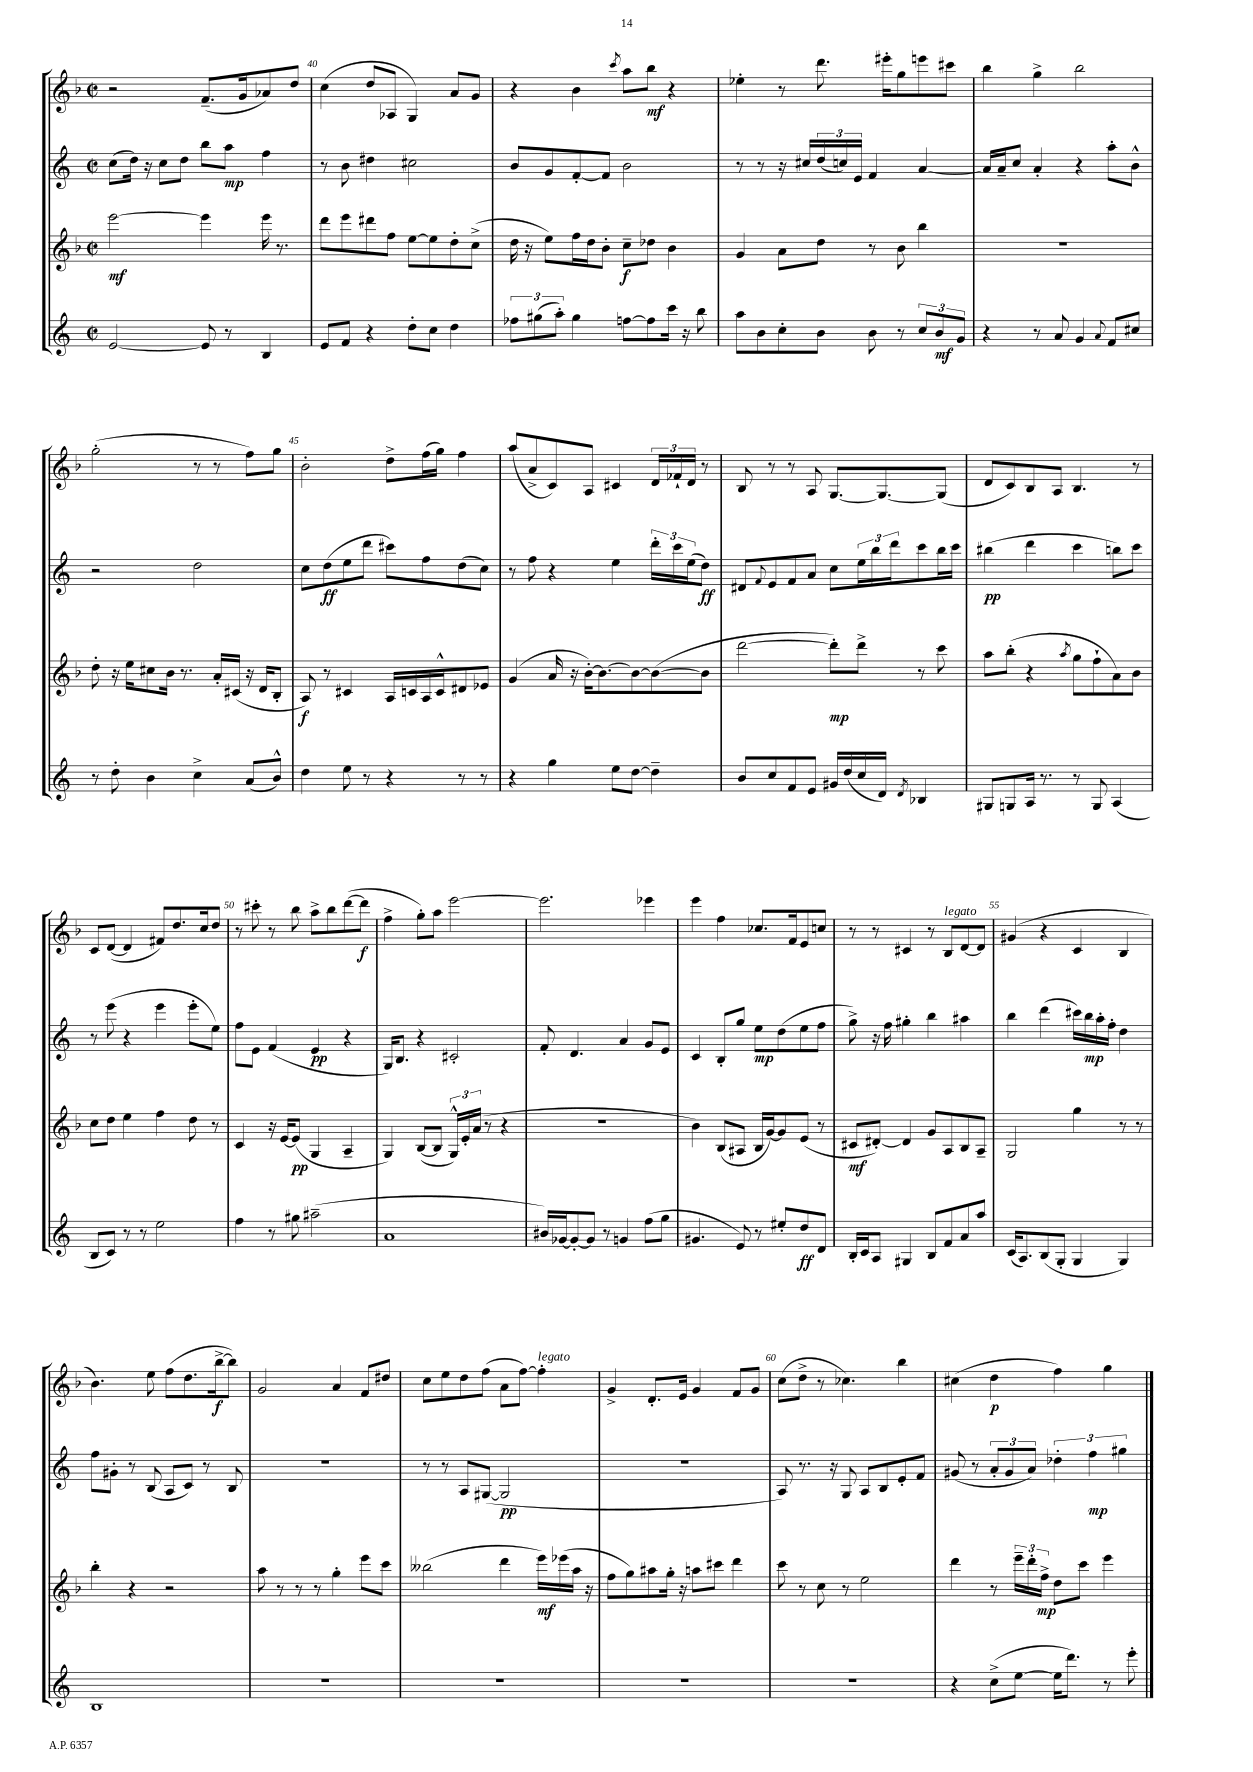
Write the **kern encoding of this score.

**kern	**kern	**kern	**kern
*staff4	*staff3	*staff2	*staff1
*clefG2	*clefG2	*clefG2	*clefG2
*k[]	*k[b-]	*k[]	*k[b-]
*M2/2	*M2/2	*M2/2	*M2/2
*met(c|)	*met(c|)	*met(c|)	*met(c|)
[2e	[2eee	(8cc	2r
.	.	16dd)	.
.	.	16r	.
.	.	8cc	.
.	.	8dd	.
8e]	4eee]	8bb	(8.f~
8r	.	8aa	.
.	.	.	16g
4B	16eee	4ff	8a-)
.	8.r	.	.
.	.	.	8dd
=	=	=	=
8e	8ddd	8r	(4cc
8f	8eee	8b	.
4r	8ddd#	4dd#	8dd
.	8ff	.	8A-
8dd'	[8ee	2cc#	4G)
8cc	8ee]	.	.
4dd	8dd'	.	8a
.	(8cc^	.	8g
=	=	=	=
12ff-	16dd	8b	4r
.	16r	.	.
(12gg#	.	.	.
.	8ee)	8g	.
12aa')	.	.	.
4gg#	16ff	[8f'	4b-
.	16dd	.	.
.	8b-'	8f]	.
.	.	.	8qccc
[8ff	8cc~	2b	8aa
8ff]	8dd-	.	8bb-
16ccc	4b-	.	4r
16r	.	.	.
8bb	.	.	.
=	=	=	=
8aa	4g	8r	4ee-'
8b	.	8r	.
8cc'	8a	16r	8r
.	.	16cc#	.
8b	8dd	(24dd	8.ddd
.	.	24cc)	.
.	.	24e	.
8b	8r	4f	.
.	.	.	16eee#'
8r	8b-	.	8gg
12cc	4bb-	[4a	8eee
12b	.	.	.
.	.	.	8ccc#
12g	.	.	.
=	=	=	=
4r	1r	16a]	4bb-
.	.	16a~	.
.	.	8cc	.
8r	.	4a'	4gg^
8a	.	.	.
4g	.	4r	2bb-
8qqa	.	.	.
8f	.	8aa'	.
8cc#	.	8b^^	.
=	=	=	=
8r	8dd'	2r	(2gg'
8dd'	16r	.	.
.	16ee	.	.
4b	8cc#	.	.
.	16b-	.	.
.	8.r	.	.
4cc^	.	2dd	8r
.	16a'	.	8r
.	(16c#	.	.
(8a	16r	.	8ff)
.	16d	.	.
8b^^)	8B-'	.	8gg
=	=	=	=
4dd	8A)	8cc	2b-'
.	8r	(8dd	.
8ee	4c#	8ee	.
8r	.	8ddd	.
4r	16A	8ccc#)	8dd^
.	16c	.	.
.	16A	8ff	(16ff
.	16c^^	.	16gg)
8r	8d#	(8dd	4ff
8r	8e-	8cc)	.
=	=	=	=
4r	(4g	8r	(8aa
.	.	8ff	8a^
4gg	16a	4r	8c)
.	16r	.	.
.	[16b-')	.	8A
.	8.b-_	.	.
8ee	.	4ee	4c#
[8dd	8b-_	.	.
4dd~]	(8b-_	24ddd'	24d
.	.	24ccc	24f-`
.	.	(24ee	24d
.	8b-]	8dd)	8r
=	=	=	=
8b	[2ddd	8d#	8B-
.	.	8qqf	.
8cc	.	8e	8r
8f	.	8f	8r
8e	.	8a	8A
16g#	8ddd'])	8cc	[8.G
(16dd	.	.	.
16cc	8ddd^	24ee	.
.	.	24bb	.
16d)	.	.	8.G_
.	.	24ddd	.
8qd	.	.	.
4B-	8r	8ccc	.
.	8ccc	16bb	(8G]
.	.	16ccc	.
=	=	=	=
8G#	8aa	(4bb#	8d
8G	(8bb-'	.	8c)
16A	4r	4ddd	8B-
8.r	.	.	.
.	.	.	8A
.	8qaa	.	.
8r	8gg	4ccc	4.B-
8G	8ff`	.	.
(4A	8a)	8bb)	.
.	8b-	8ccc	8r
=	=	=	=
8B	8cc	8r	8c
8c)	8dd	(8eee	([8d
8r	4ee	4r	4d]
8r	.	.	.
2ee	4ff	4eee	8f#)
.	.	.	8.dd
.	8dd	8eee'	.
.	.	.	16cc
.	8r	8ee)	8dd
=	=	=	=
4ff	4c	8ff	8r
.	.	8e	8ccc#'
8r	16r	(4f	8r
.	[16e	.	.
8gg#	(8e]	.	8bb-
(2aa#~	4G	4e	8aa^
.	.	.	8bb-
.	4A~	4r	([8ddd
.	.	.	8ddd]
=	=	=	=
1a	4G)	16G)	4ff^
.	.	8.B	.
.	([8B-	4r	8gg')
.	8B-]	.	8aa
.	24G^^)	2c#'	[2eee
.	24e'	.	.
.	(24a	.	.
.	8r	.	.
.	4r	.	.
=	=	=	=
16b#)	1r	8f'	2.eee]
[16g-	.	.	.
8g-'_	.	4.d	.
8g-]	.	.	.
8r	.	.	.
4g	.	4a	.
(8ff	.	8g	4eee-
8gg	.	8e	.
=	=	=	=
4.g#	4b-)	4c	4eee
.	(8B-	8B'	4ff
8e)	8A#	8gg	.
8r	16B-	8ee	8.cc-
.	[16g)	.	.
8ee#'	8g]	(8dd	.
.	.	.	16f
8dd	(8e	8ee	8e
8d	8r	8ff	8cc
=	=	=	=
16B'	8c#	8gg^)	8r
16c	.	.	.
8A	[8d#')	16r	8r
.	.	16ff	.
4G#	4d#]	4gg#'	4c#
8B	8g	4bb	8r
8f	8A	.	8B-
8a	8B-	4aa#	[8d
8aa	8A~	.	8d]
=	=	=	=
(16c	2G	4bb	(4g#
8.A)	.	.	.
(8B	.	(4ddd	4r
8G'	.	.	.
4G	4gg	16ccc#)	4c
.	.	16bb	.
.	.	16aa'	.
.	.	16ff'	.
4G)	8r	4dd	4B-
.	8r	.	.
=	=	=	=
1B	4bb-'	8ff	4.b-)
.	.	8g#'	.
.	4r	8r	.
.	.	(8B	8ee
.	2r	8A	(8ff
.	.	8c)	8.dd
.	.	8r	.
.	.	.	[16bb-^
.	.	8B	8bb-])
=	=	=	=
1r	8aa	1r	2g
.	8r	.	.
.	8r	.	.
.	8r	.	.
.	4gg'	.	4a
.	8eee	.	8f
.	8ccc	.	8dd#
=	=	=	=
1r	(2bb--	8r	8cc
.	.	8r	8ee
.	.	8A	8dd
.	.	([8G#	(8ff
.	4ddd	2G#]	8a
.	.	.	[8ff)
.	16eee)	.	4ff']
.	(16eee-	.	.
.	16aa	.	.
.	16r	.	.
=	=	=	=
1r	8ff	1r	4g^
.	8gg)	.	.
.	8aa#	.	8.d'
.	16gg'	.	.
.	16r	.	16e
.	8aa	.	4g
.	8ccc#	.	.
.	4ddd	.	8f
.	.	.	8g
=	=	=	=
1r	8ccc	8A)	(8cc
.	8r	8.r	8dd^
.	8cc	.	8r
.	.	16r	.
.	8r	8G	4.cc-)
.	2ee	8A	.
.	.	8B	.
.	.	8e'	4bb-
.	.	8f	.
=	=	=	=
4r	4ddd	(8g#	(4cc#
.	.	8r	.
(8cc^	8r	12a'	4dd
.	.	12g#	.
[8ee	24eee~	.	.
.	24ddd'	12a)	.
.	24ff^	.	.
16ee]	8dd	6dd-'	4ff)
8.ddd)	.	.	.
.	8ccc	.	.
.	.	6ff	.
8r	4eee	.	4gg
.	.	6gg#	.
8eee'	.	.	.
==	==	==	==
*-	*-	*-	*-
